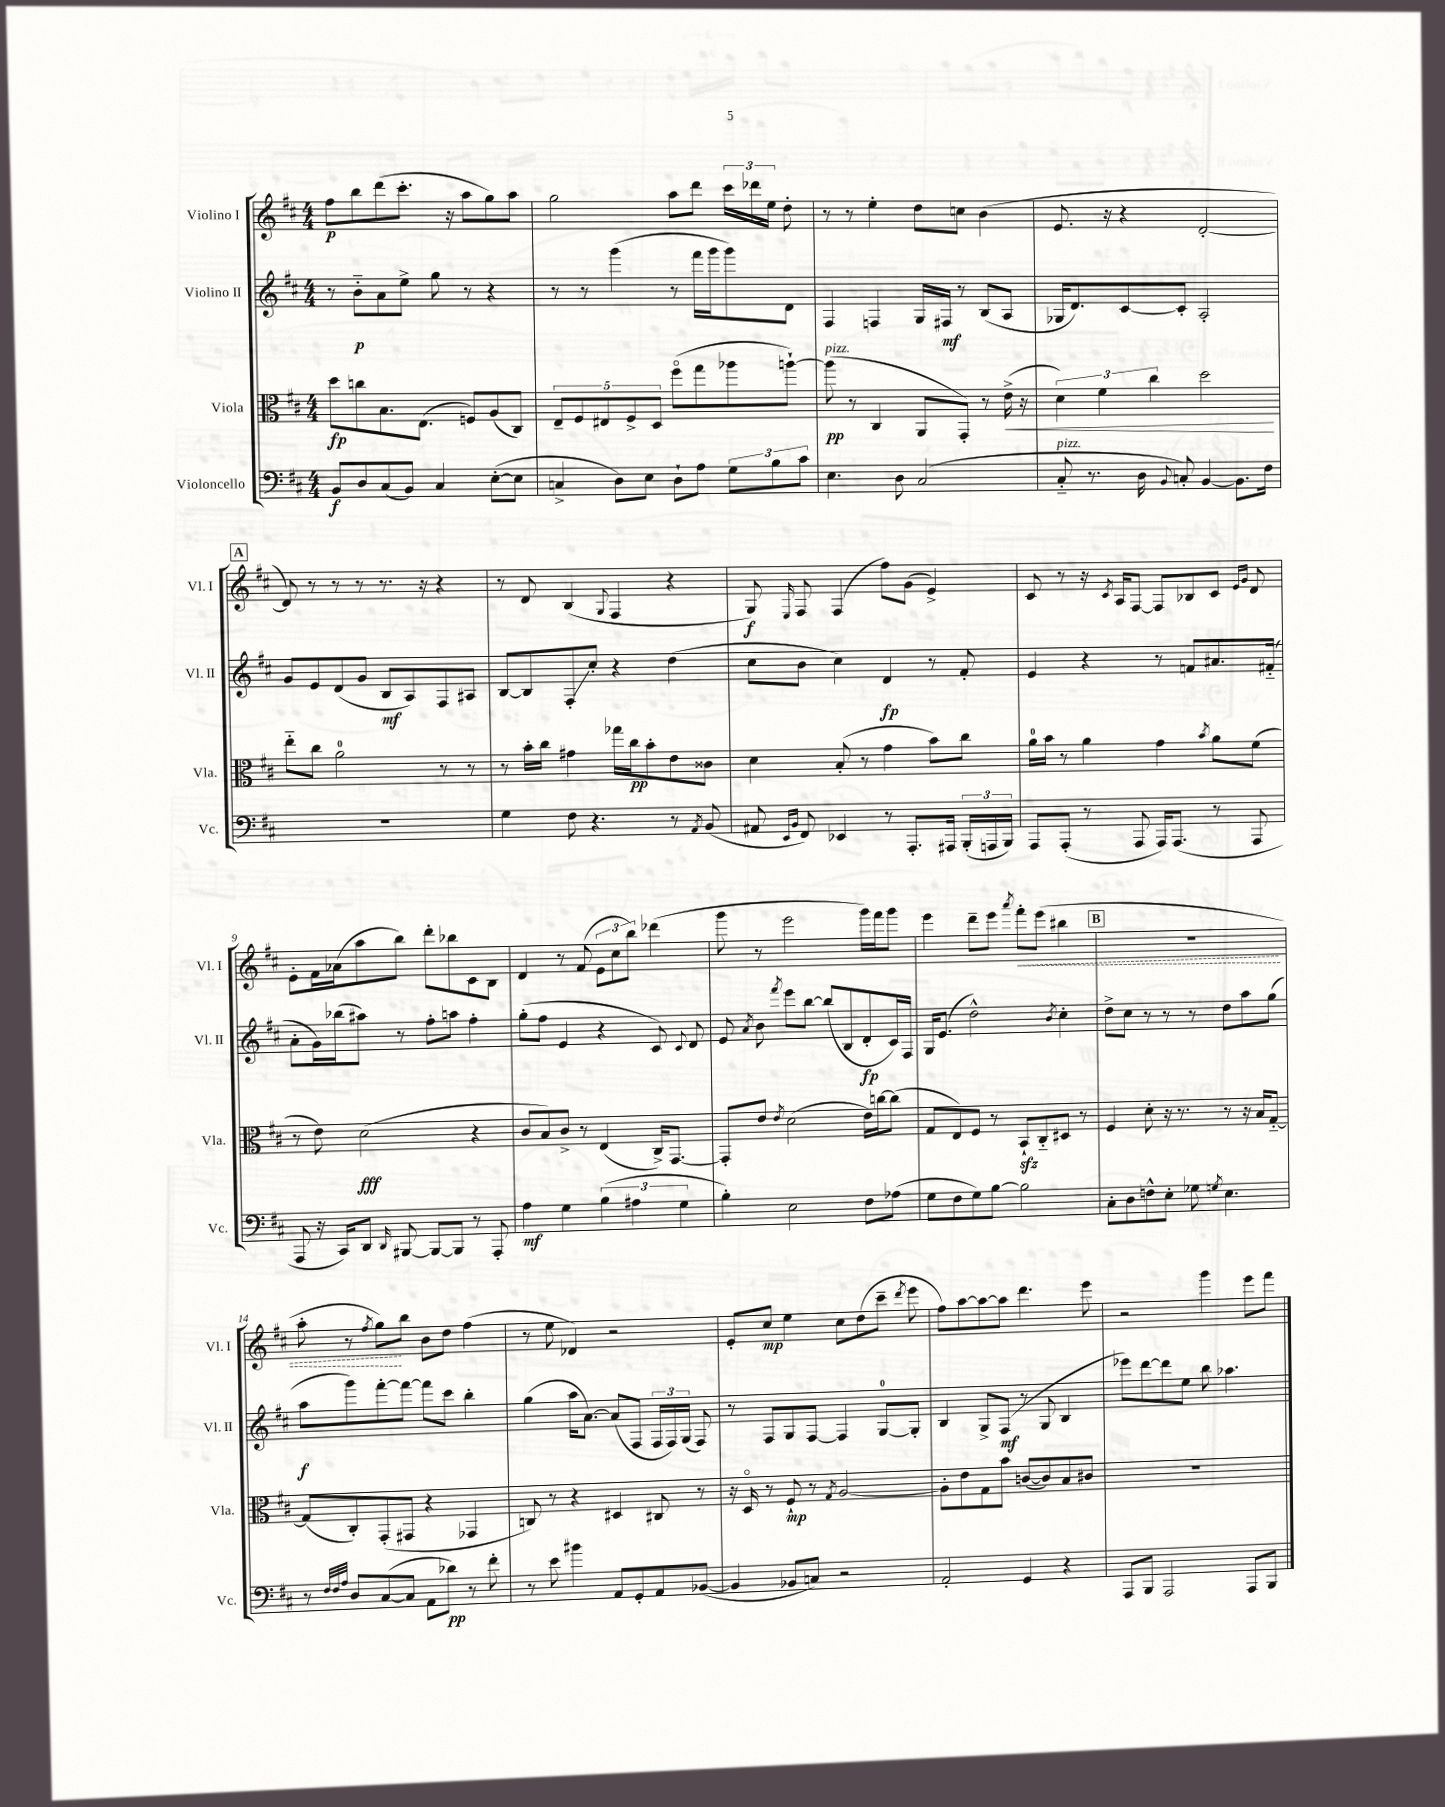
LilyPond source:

<<
\new StaffGroup <<
\new Staff = "s0" \with { instrumentName = "Violino I" shortInstrumentName = "Vl. I" } {
    \clef treble \key d \major \numericTimeSignature \time 4/4
    \autoBeamOff fis''8[\p b''8 d'''8( cis'''8.]-. r16 a''8[ g''8) a''8] |
    g''2 a''8[ d'''8] \tuplet 3/2 { cis'''16[ des'''16 e''16] } d''8-. |
    r8 r8 e''4-. d''8[ c''8] b'4( |
    e'8. r16 r4 d'2~-. |
    \mark \markup { \box "A" } d'8) r8 r8 r8 r8. r16 r4 |
    r8 d'8 b4( \appoggiatura { g8 } fis4 r4 |
    g8\f) \grace { e16 } fis8 fis4( fis''8[) g'8]( e'4->) |
    cis'8 r8 r16 \acciaccatura { cis'8 } a16[ fis8]~ fis8[ bes8 cis'8] \grace { e'16[ g'16] } d'8 |
    e'8[-. fis'16 aes'16( a''8 b''8]) d'''8[-. bes''8 cis'8 b8] |
    d'4 r8 fis'8( \tuplet 3/2 { e'8[ cis''8 b''8]) } des'''4( |
    g'''8 r8 e'''2 g'''16[) fis'''16 g'''8] |
    e'''4 d'''8[-- e'''8] \acciaccatura { a'''8 } \once \override Hairpin.style = #'dashed-line fis'''8[-.\< e'''8]( bis''4 |
    \mark \markup { \box "B" } R1 |
    a''8-. r8 \acciaccatura { fis''8 } g''8[\!) b''8] b'8[ d''8] fis''4( |
    r8 e''8 des'4) r2 |
    e'8[-. cis''8]\mp e''4 cis''8[ d''8( cis'''8]-- \acciaccatura { d'''8 } e'''8 |
    fis''8[) a''8~ a''8~ a''8] d'''4. e'''8 |
    r2 g'''4 e'''8[ fis'''8] \bar "|." |
}
\new Staff = "s1" \with { instrumentName = "Violino II" shortInstrumentName = "Vl. II" } {
    \clef treble \key d \major \numericTimeSignature \time 4/4
    \autoBeamOff r8 b'8[-_\p a'8 e''8]-> g''8 r8 r4 |
    r8 r8 g'''4( r8 fis'''16[ g'''16 g'''8) d'8] |
    fis4 f4 g16[ fis16]\mf r8 b8[( a8] |
    ges16[ d'8.) cis'8~ cis'8]-. a2-. |
    \mark \markup { \box "A" } g'8[ e'8 d'8( g'8] b8[\mf a8) fis8 ais8] |
    b8[~ b8 fis8-.\glissando cis''8]-. r4 d''4( |
    cis''8[ b'8] cis''4) d'4\fp r8 fis'8-. |
    e'4 r4 r8 f'8[ ais'8. fis'16]-_( |
    a'8[-. g'16) bes''16( ais''8]) r8 fis''8[-. a''8] fis''4-. |
    g''8[-.( fis''8] e'4 r4 cis'8) \appoggiatura { cis'8 } d'8 |
    e'8 \acciaccatura { a'8 } b'8 \acciaccatura { fis'''8 } e'''8[ b''8]~ b''8[( b8 d'8-.\fp cis'16) fis16] |
    g16[ e'8.]( d''2-^) \acciaccatura { b'8 } cis''4-. |
    \mark \markup { \box "B" } d''8[-> cis''8] r8 r8 r8 d''8[ a''8 g''8]( |
    a''8[\f g'''8) fis'''8~-. fis'''8]~ fis'''8[ cis'''8] b''4-. |
    g''4( a''16[ a'8.]~) a'8[( fis8] \tuplet 3/2 { fis16[ fis16) g16]( } fis8) |
    r8 fis8[ g8 fis8]~ fis4 g8[-0~ g8]-. |
    b4 g8[-> fis8]\mf( r8 g8 b4 |
    ees'''8[) d'''8~ d'''8 e''8] b''8 aes''4. \bar "|." |
}
\new Staff = "s2" \with { instrumentName = "Viola" shortInstrumentName = "Vla." } {
    \clef alto \key d \major \numericTimeSignature \time 4/4
    \autoBeamOff d''8[\fp c''8 b8. e8.]( f8[) a8( cis8]) |
    \tuplet 5/4 { e8[-- fis8 eis8 fis8-> d8] } fis''8[\flageolet( g''8 aes''8 a''8]~-!) |
    a''8\pp^\markup { \italic "pizz." }( r8 cis4 a,8[ g,8]-.) r8 e'16->\<( r16 |
    \tuplet 3/2 { d'4) fis'4 cis''4 } d''2\! |
    \mark \markup { \box "A" } e''8[-_ cis''8] a'2-0 r8 r8 |
    r8 b'16[-. cis''16] gis'4 ges''16[ cis''16\pp b'8-. e'8 cisis'8] |
    d'4 b8-.( r8 g'4 b'8[) cis''8] |
    a'16[-0 b'16] r8 a'4 g'4 \acciaccatura { b'8 } a'8[ fis'8]( |
    r8 e'8) d'2\fff( r4 |
    cis'8[ b8) cis'8]-> r8 e4( cis16[->) g,8.]~ |
    g,8[-. e'8] \acciaccatura { e'8 } d'2( e'16[) c''16~ c''8]( |
    g8[ e8) fis8] r8 b,8[-!\sfz cis8-_ dis8] r8 |
    \mark \markup { \box "B" } fis4 d'8-. r16 r8. r8 r16 b16[ g8]~-_ |
    g8[( cis8-.) g,8-.( gis,8] r4 ges,4 |
    c8) r8 r4 dis4 cis8 r8 |
    r16 d16\flageolet r8 fis8-!\mp r8 \acciaccatura { g8 } a2~ |
    a8[-. e'8 g8 b'8] c'8[~( c'8) b8 cis'8] |
    R1 \bar "|." |
}
\new Staff = "s3" \with { instrumentName = "Violoncello" shortInstrumentName = "Vc." } {
    \clef bass \key d \major \numericTimeSignature \time 4/4
    \autoBeamOff b,8[\f d8 cis8( b,8]) cis4 e8[~-.( e8] |
    c4-> d8[) e8] d8[-! a8] \tuplet 3/2 { g8[ b8 cis'8] } |
    e4. d8 cis2( |
    cis8-_^\markup { \italic "pizz." } r8. d16 \appoggiatura { b,8 } c8-.) b,4~ b,8.[ fis16] |
    \mark \markup { \box "A" } R1 |
    g4 fis8 r4. r8 \acciaccatura { a,8 } b,8( |
    ais,8 \grace { e,16[ b,16] } fis,8) ees,4 r8 a,,8.[-. ais,,16] \tuplet 3/2 { b,,16[-.( a,,16 b,,16]) } |
    a,,8[ a,,8]-.( r8 a,,8 a,,16[) a,,8.]( r8 a,,8 |
    a,,8 r16 cis,16[) d,8] \grace { d,16 } bis,,8~ bis,,8[~ bis,,8] r8 a,,8-. |
    a4\mf g4 \tuplet 3/2 { b4( ais4 g4 } |
    b4-.) e2 fis8[ aes8]( |
    g8[ fis8 g8) b8]~ b2 |
    \mark \markup { \box "B" } cis8[-. d8 f8-^ e8]-. ges8 \acciaccatura { g8 } e4. |
    r8 \grace { fis32[ fis32 a32] } d8[ cis8~( cis8] a,8[ des'8]\pp) r8 fis'8-. |
    r8 e'8 bis'4 a,8[ g,8-. a,8 bes,8]~( |
    bes,4 bes,8[ c8]) r2 |
    a,2-. g,4 r4 |
    a,,8[ b,,8] a,,2 a,,8[ b,,8] \bar "|." |
}
>>
>>
